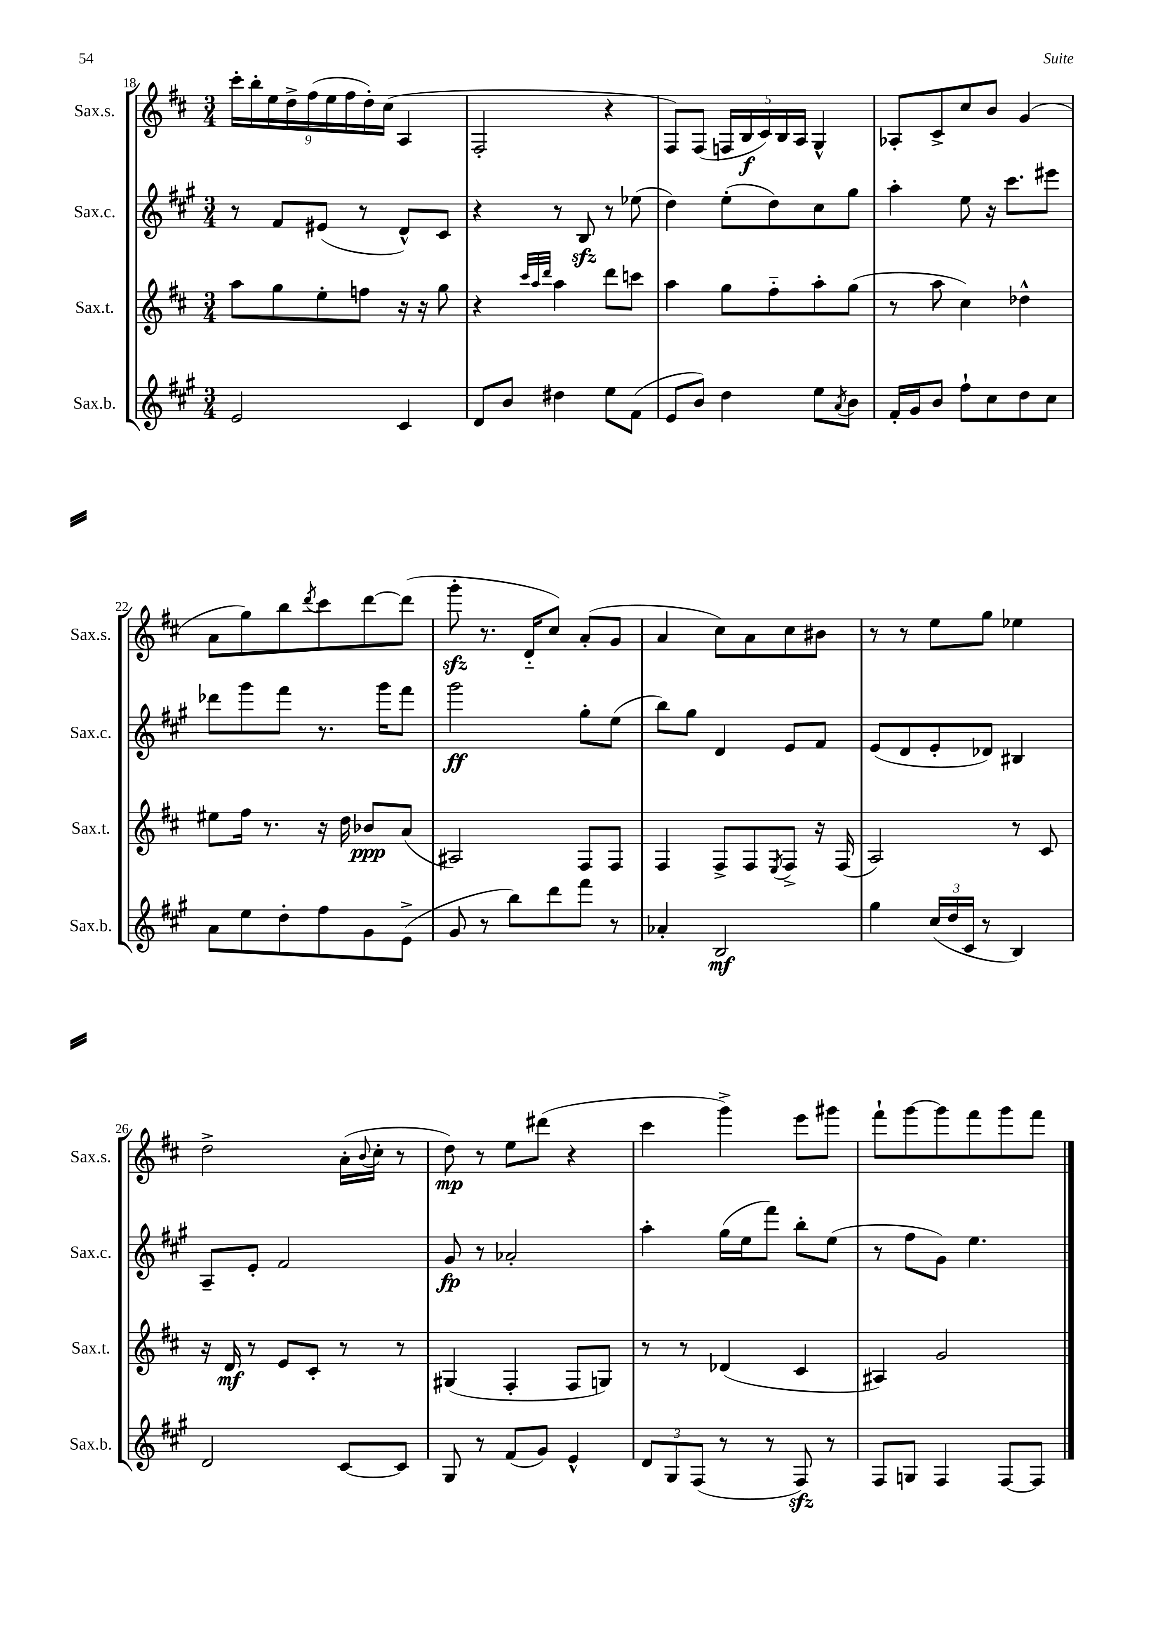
<<
\new StaffGroup <<
\new Staff = "s0" \with { instrumentName = "Sax.s." shortInstrumentName = "Sax.s." } {
    \clef treble \key d \major \numericTimeSignature \time 3/4
    \tuplet 9/8 { cis'''16-. b''16-. e''16 d''16-> fis''16( e''16 fis''16 d''16-.) cis''16( } a4 |
    fis2-. r4 |
    fis8) fis8( \tuplet 5/4 { f16 b16\f cis'16) b16 a16 } g4-^ |
    aes8-. cis'8-> cis''8 b'8 g'4( |
    a'8 g''8) b''8 \acciaccatura { d'''8 } cis'''8 d'''8~ d'''8( |
    g'''8-.\sfz r8. d'16-_ cis''8) a'8-.( g'8 |
    a'4 cis''8) a'8 cis''8 bis'8 |
    r8 r8 e''8 g''8 ees''4 |
    d''2-> a'16-.( \appoggiatura { b'8 } cis''16-. r8 |
    d''8\mp) r8 e''8 dis'''8( r4 |
    cis'''4 g'''4->) e'''8 gis'''8 |
    fis'''8-! g'''8~ g'''8 fis'''8 g'''8 fis'''8 \bar "|." |
}
\new Staff = "s1" \with { instrumentName = "Sax.c." shortInstrumentName = "Sax.c." } {
    \clef treble \key a \major \numericTimeSignature \time 3/4
    r8 fis'8 eis'8( r8 d'8-^) cis'8 |
    r4 r8 b8\sfz r8 ees''8( |
    d''4) e''8-.( d''8) cis''8 gis''8 |
    a''4-. e''8 r16 cis'''8. eis'''8 |
    des'''8 gis'''8 fis'''8 r8. gis'''16 fis'''8 |
    gis'''2\ff gis''8-. e''8( |
    b''8) gis''8 d'4 e'8 fis'8 |
    e'8( d'8 e'8-. des'8) bis4 |
    a8-- e'8-. fis'2 |
    gis'8\fp r8 aes'2-. |
    a''4-. gis''16( e''16 fis'''8) b''8-. e''8( |
    r8 fis''8 gis'8) e''4. \bar "|." |
}
\new Staff = "s2" \with { instrumentName = "Sax.t." shortInstrumentName = "Sax.t." } {
    \clef treble \key d \major \numericTimeSignature \time 3/4
    a''8 g''8 e''8-. f''8 r16 r16 g''8 |
    r4 \grace { cis'''32 a''32 d'''32 } a''4 d'''8 c'''8 |
    a''4 g''8 fis''8-_ a''8-. g''8( |
    r8 a''8 cis''4) des''4-^ |
    eis''8 fis''16 r8. r16 d''16 bes'8\ppp a'8( |
    ais2) fis8 fis8 |
    fis4 fis8-> fis8 \acciaccatura { e8 } fis8-> r16 fis16( |
    a2) r8 cis'8 |
    r16 d'16\mf r8 e'8 cis'8-. r8 r8 |
    gis4( fis4-. fis8 g8) |
    r8 r8 des'4( cis'4 |
    ais4) g'2 \bar "|." |
}
\new Staff = "s3" \with { instrumentName = "Sax.b." shortInstrumentName = "Sax.b." } {
    \clef treble \key a \major \numericTimeSignature \time 3/4
    e'2 cis'4 |
    d'8 b'8 dis''4 e''8 fis'8( |
    e'8 b'8) d''4 e''8 \acciaccatura { a'8 } b'8 |
    fis'16-. gis'16 b'8 fis''8-! cis''8 d''8 cis''8 |
    a'8 e''8 d''8-. fis''8 gis'8 e'8->( |
    gis'8 r8 b''8) d'''8 fis'''8 r8 |
    aes'4-. b2\mf |
    gis''4 \tuplet 3/2 { cis''16( d''16 cis'16 } r8 b4) |
    d'2 cis'8~ cis'8 |
    gis8 r8 fis'8( gis'8) e'4-^ |
    \tuplet 3/2 { d'8 gis8 fis8( } r8 r8 fis8\sfz) r8 |
    fis8 g8 fis4 fis8~ fis8 \bar "|." |
}
>>
>>
\layout { \context { \Score currentBarNumber = #18 } }
